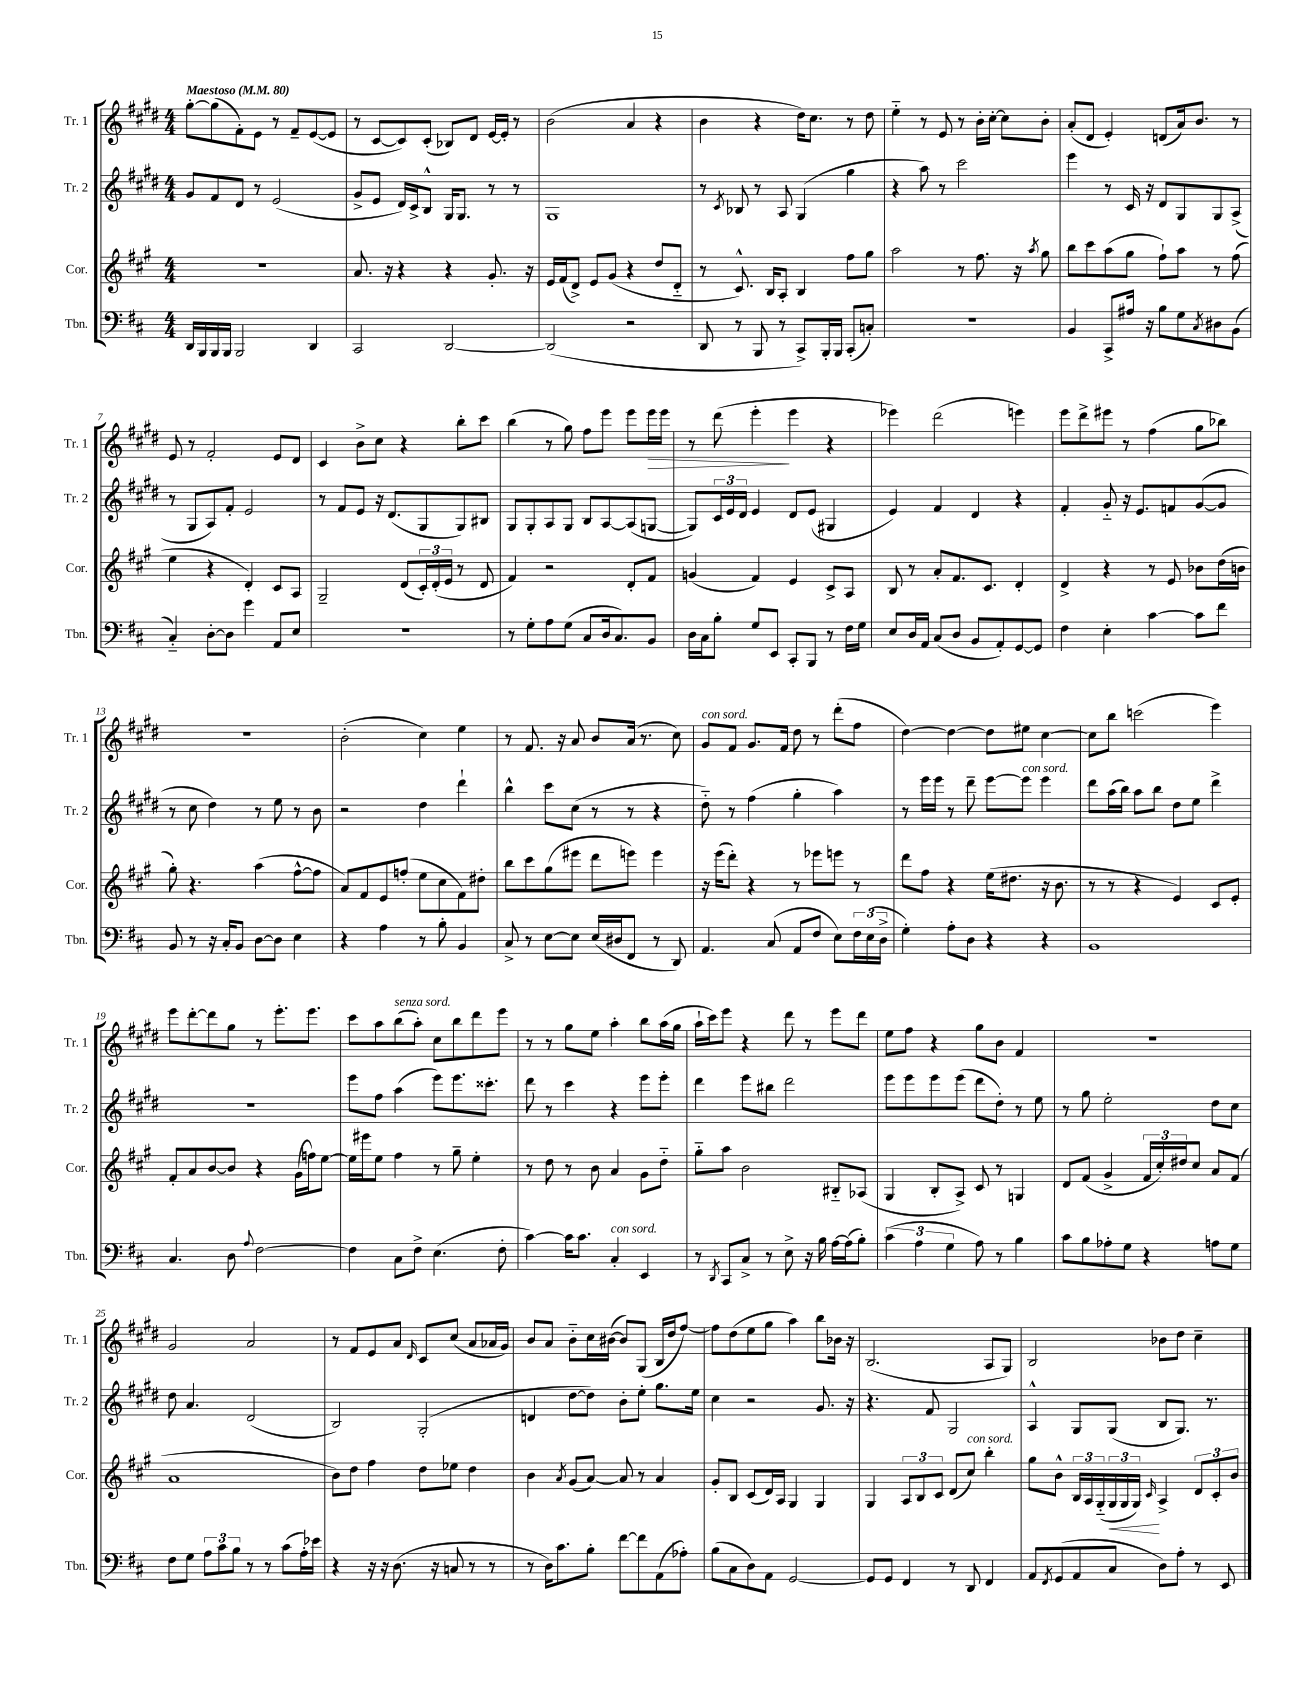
<<
\new StaffGroup <<
\new Staff = "s0" \with { instrumentName = "Tr. 1" shortInstrumentName = "Tr. 1" } {
    \clef treble \key e \major \numericTimeSignature \time 4/4 \tempo "Maestoso" 4 = 80
    gis''8~-. gis''8( fis'8-.) e'8 r8 fis'8-- e'8~( e'8 |
    r8 cis'8~ cis'8) cis'8-.( bes8) dis'8 e'16~ e'16-. r8 |
    b'2( a'4 r4 |
    b'4 r4 dis''16) cis''8. r8 dis''8 |
    e''4-_ r8 e'8 r8 b'16-. cis''16~-. cis''8 b'8-. |
    a'8-.( dis'8 e'4-.) d'8( a'16) b'8. r8 |
    e'8 r8 fis'2-. e'8 dis'8 |
    cis'4 b'8-> cis''8 r4 b''8-. cis'''8 |
    b''4( r8 gis''8) fis''8 e'''8 e'''8 e'''16\> e'''16 |
    r8 dis'''8( e'''4-.\! e'''4 r4 |
    ees'''4) dis'''2( e'''4) |
    e'''8 dis'''8-> eis'''8 r8 fis''4( gis''8 bes''8) |
    R1 |
    b'2-.( cis''4) e''4 |
    r8 fis'8. r16 a'8 b'8 a'16( r8. cis''8) |
    gis'8^\markup { \italic "con sord." } fis'8 gis'8. fis'16 dis''8 r8 dis'''8-.( fis''8 |
    dis''4~) dis''4~ dis''8 eis''8 cis''4~ |
    cis''8 b''8 c'''2( e'''4) |
    e'''8 dis'''8~-. dis'''8 gis''8 r8 e'''8.-. e'''8. |
    cis'''8 a''8 b''8^\markup { \italic "senza sord." }( a''8-.) cis''8 b''8 dis'''8 e'''8 |
    r8 r8 gis''8 e''8 a''4-. b''8 a''16( gis''16 |
    a''16-! cis'''16) e'''8 r4 dis'''8 r8 e'''8 dis'''8 |
    e''8 fis''8 r4 gis''8 b'8 fis'4 |
    R1 |
    gis'2 a'2 |
    r8 fis'8 e'8 a'8 \grace { dis'16 } cis'8 cis''8( a'8 aes'16 gis'16) |
    b'8 a'8 b'8-_ cis''16 bis'16~( bis'8) gis8( b16 dis''16 fis''8~) |
    fis''8 dis''8( e''8 gis''8 a''4) b''8 bes'16 r16 |
    b2.( a8 gis8) |
    b2 bes'8 dis''8 cis''4-- \bar "|." |
}
\new Staff = "s1" \with { instrumentName = "Tr. 2" shortInstrumentName = "Tr. 2" } {
    \clef treble \key e \major \numericTimeSignature \time 4/4
    gis'8 fis'8 dis'8 r8 e'2( |
    gis'8-> e'8 dis'16) cis'16-> b8-^ gis16 gis8. r8 r8 |
    gis1 |
    r8 \acciaccatura { cis'8 } bes8 r8 a8 gis4( gis''4 |
    r4 a''8) r8 cis'''2 |
    e'''4 r8 cis'16 r16 dis'8 gis8 gis8 a8->( |
    r8 gis8 a8) fis'8-. e'2 |
    r8 fis'8 e'8 r16 dis'8.( gis8 gis8) bis8 |
    gis8 gis8-. a8 gis8 b8 a8~ a8( g8~ |
    g8) \tuplet 3/2 { cis'16 e'16 dis'16 } e'4 dis'8 e'8( gis4 |
    e'4) fis'4 dis'4 r4 |
    fis'4-. gis'8-_ r16 e'8. f'8 gis'8~( gis'8 |
    r8 cis''8 dis''4) r8 e''8 r8 b'8 |
    r2 dis''4 dis'''4-! |
    b''4-^ cis'''8 cis''8( r8 r8 r4 |
    dis''8-_) r8 fis''4( gis''4-. a''4) |
    r8 e'''16 e'''16 r8 dis'''8-- e'''8~ e'''8^\markup { \italic "con sord." } e'''4 |
    dis'''8 a''16( b''16) a''8 b''8 dis''8 e''8 dis'''4-> |
    R1 |
    e'''8 fis''8 a''4( e'''8) e'''8. cisis'''8.-. |
    dis'''8 r8 cis'''4 r4 e'''8 e'''8-. |
    dis'''4 e'''8 bis''8 dis'''2 |
    e'''8 e'''8 e'''8 e'''8( dis'''8 dis''8-.) r8 e''8 |
    r8 gis''8 e''2-. dis''8 cis''8 |
    dis''8 a'4. dis'2( |
    b2) gis2-.( |
    d'4 dis''8~ dis''8) b'8-. e''8-. gis''8. e''16 |
    cis''4 r2 gis'8. r16 |
    r4. fis'8 gis2 |
    a4-^ gis8 gis8( b8 gis8.) r8. \bar "|." |
}
\new Staff = "s2" \with { instrumentName = "Cor." shortInstrumentName = "Cor." } {
    \clef treble \key a \major \numericTimeSignature \time 4/4
    R1 |
    a'8. r16 r4 r4 gis'8.-. r16 |
    e'16 fis'16( d'8->) e'8 gis'8( r4 d''8 d'8-_ |
    r8 cis'8.-^) b16 a8-. b4 fis''8 gis''8 |
    a''2 r8 fis''8. r16 \acciaccatura { a''8 } gis''8 |
    b''8 cis'''8 a''8( gis''8 fis''8-!) a''8 r8 fis''8( |
    e''4 r4 d'4-.) cis'8 a8 |
    gis2-- d'8( \tuplet 3/2 { cis'16-.) d'16-.( e'16 } r8 d'8 |
    fis'4) r2 d'8-. fis'8 |
    g'4( fis'4) e'4 cis'8-> a8 |
    b8 r8 a'8-. fis'8. cis'8. d'4-. |
    d'4-> r4 r8 e'8 bes'8 d''16( b'16 |
    gis''8-.) r4. a''4( fis''8~-^ fis''8 |
    a'8) fis'8 e'8 f''8-.( e''8 cis''8 fis'8) dis''8-. |
    b''8 cis'''8 gis''8( eis'''8 d'''8 e'''8) e'''4 |
    r16 e'''16( d'''8-.) r4 r8 ees'''8 e'''8 r8 |
    d'''8 fis''8 r4 e''16( dis''8. r16 b'8. |
    r8 r8 r4 e'4) cis'8 e'8-. |
    fis'8-. a'8 b'8~ b'8 r4 gis'16( f''16) e''8~ |
    e''16 eis'''16 e''8 fis''4 r8 gis''8-- e''4-. |
    r8 d''8 r8 b'8 a'4 gis'8 d''8-_ |
    gis''8-_ a''8 b'2 bis8-_ aes8( |
    gis4 b8-. a8->) cis'8 r8 g4 |
    d'8 fis'8( gis'4-> \tuplet 3/2 { fis'16 cis''16-.) dis''16 } cis''8 a'8 fis'8( |
    a'1 |
    b'8) d''8 fis''4 d''8 ees''8 d''4 |
    b'4 \acciaccatura { a'8 } gis'8( a'8~) a'8 r8 a'4 |
    gis'8-. b8 cis'8( d'16) a16 gis4 gis4 |
    gis4 \tuplet 3/2 { a8 b8 cis'8 } d'8( cis''8^\markup { \italic "con sord." }) b''4-. |
    gis''8 b'8-^ \tuplet 3/2 { b16 a16 gis16-_( } \tuplet 3/2 { gis16\< gis16 gis16\!) } \grace { cis'16 } a4-> \tuplet 3/2 { d'8 cis'8-. b'8 } \bar "|." |
}
\new Staff = "s3" \with { instrumentName = "Tbn." shortInstrumentName = "Tbn." } {
    \clef bass \key d \major \numericTimeSignature \time 4/4
    d,16 b,,16 b,,16 b,,16 b,,2 d,4 |
    cis,2 d,2~ |
    d,2( r2 |
    d,8 r8 b,,8 r8 cis,8->) b,,16-. b,,16 cis,8-.( c8-.) |
    R1 |
    b,4 cis,8-> ais16 r16 b8 g8 \acciaccatura { cis8 } dis8 b,8( |
    cis4-_) d8~-. d8 g'4 a,8 e8 |
    R1 |
    r8 g8-. a8 g8( cis8 d16 cis8.) b,8 |
    d16 cis16 b8-. g8 e,8 cis,8-. b,,8 r8 fis16 g16 |
    e8 d16 a,16 cis8( d8 b,8 a,8-.) g,8~ g,8 |
    fis4 e4-. cis'4~ cis'8 fis'8 |
    b,8 r8 r16 cis16-. b,8 d8~ d8 e4 |
    r4 a4 r8 b8-. b,4 |
    cis8-> r8 e8~ e8 e16( dis16 fis,8 r8 d,8) |
    a,4. cis8( a,8 fis8 e8) \tuplet 3/2 { fis16 e16( d16-> } |
    g4-.) a8-. d8 r4 r4 |
    b,1 |
    cis4. d8 \appoggiatura { a8 } fis2~ |
    fis4 cis8 fis8-> e4.( fis8-. |
    cis'4~) cis'16 cis'8. cis4-.^\markup { \italic "con sord." } e,4 |
    r8 \acciaccatura { d,8 } cis,8 cis8-> r8 e8-> r16 b16 a16~ a16( b8-.) |
    \tuplet 3/2 { cis'4( a4 g4 } a8) r8 b4 |
    cis'8 b8 aes8-. g8 r4 a8 g8 |
    fis8 g8 \tuplet 3/2 { a8 cis'8 b8 } r8 r8 cis'8( a16-.) ees'16 |
    r4 r16 r16 d8.( r16 c8 r8 r8 |
    r8 d16) cis'8. b8-. fis'8~ fis'8 a,8( aes8-.) |
    b8( cis8 d8) a,8 g,2~ |
    g,8 g,8 fis,4 r8 d,8 fis,4 |
    a,8 \acciaccatura { fis,8 } g,8( a,8 cis8 d8) a8-. r8 e,8 \bar "|." |
}
>>
>>
